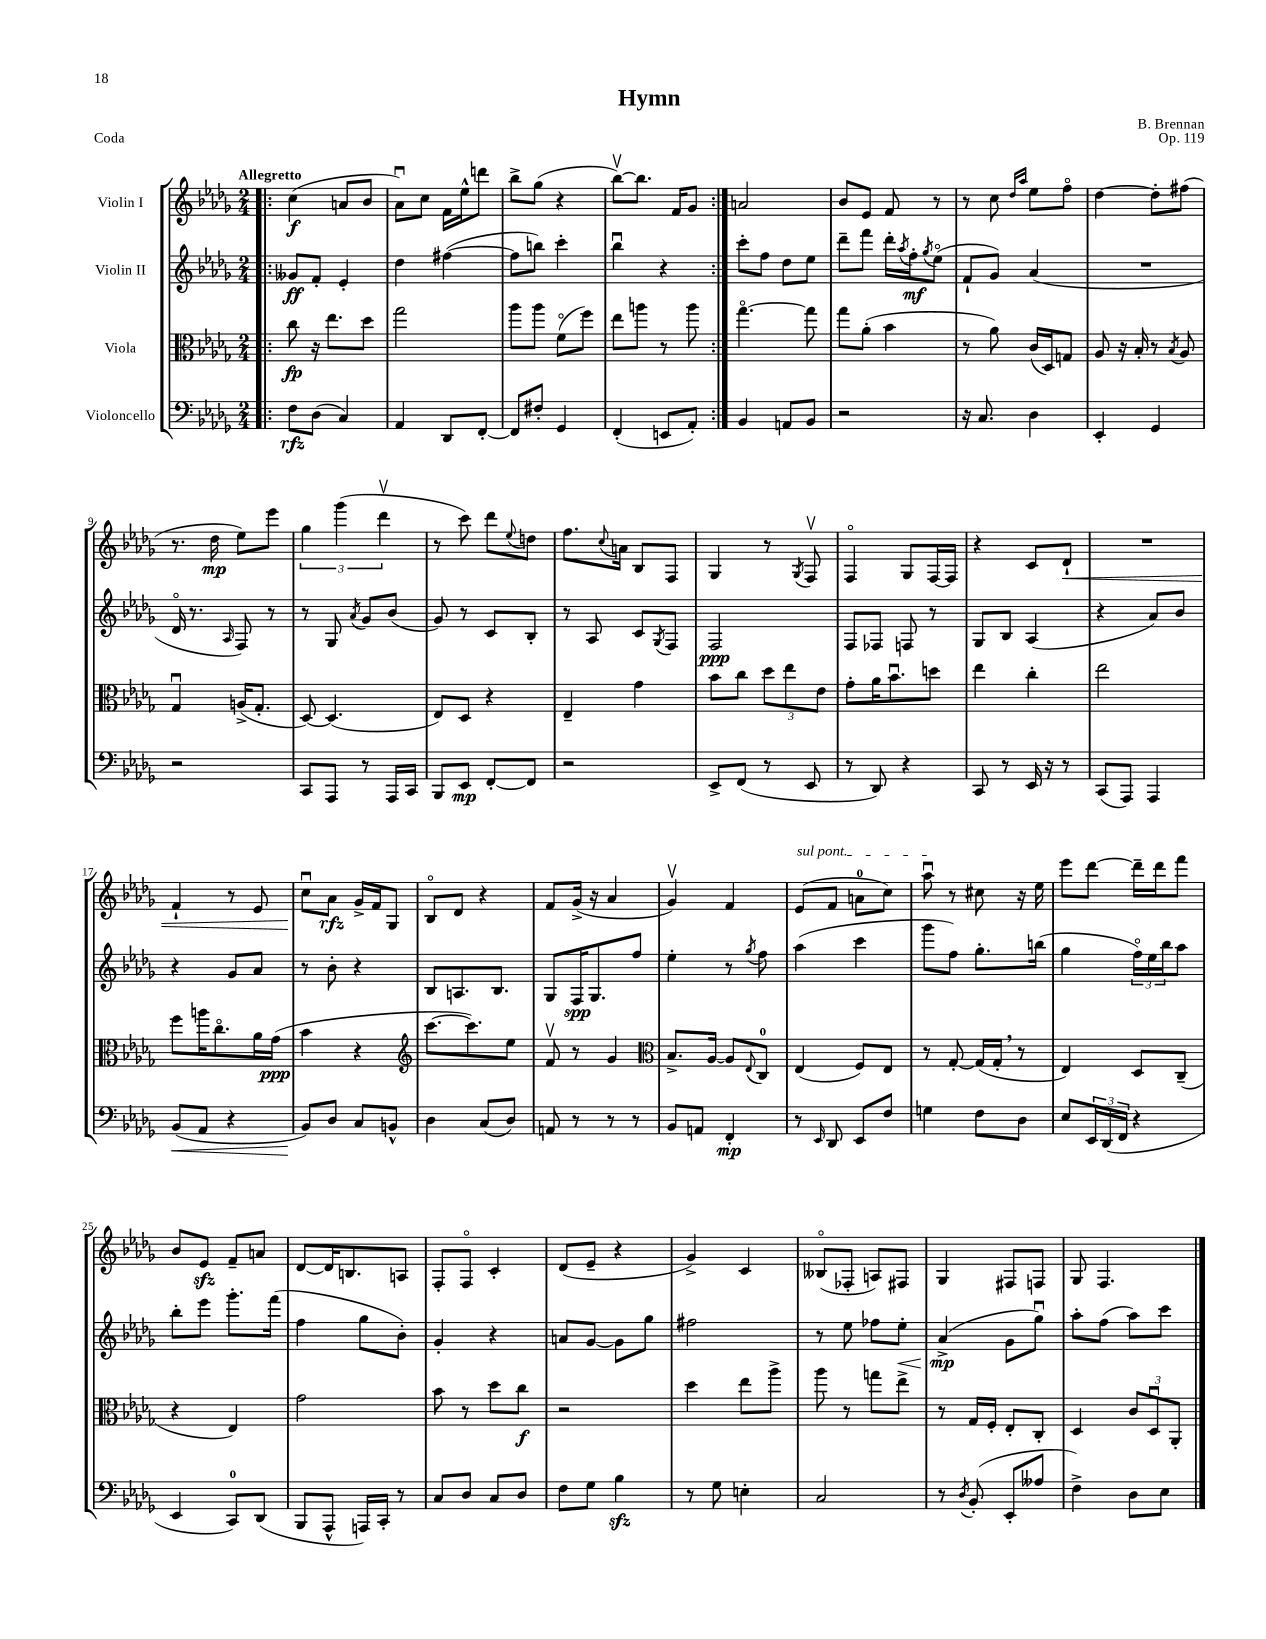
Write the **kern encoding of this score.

**kern	**kern	**kern	**kern
*staff4	*staff3	*staff2	*staff1
*clefF4	*clefC3	*clefG2	*clefG2
*k[b-e-a-d-g-]	*k[b-e-a-d-g-]	*k[b-e-a-d-g-]	*k[b-e-a-d-g-]
*M2/4	*M2/4	*M2/4	*M2/4
=!|:	=!|:	=!|:	=!|:
8F	8cc	8g--	(4cc
(8D-	16r	8f'	.
.	8.ee-	.	.
4C)	.	4e-'	8a
.	8dd-	.	8b-
=	=	=	=
4AA-	2gg-	4dd-	8a-u)
.	.	.	8cc
8DD-	.	([4ff#	16f
.	.	.	16ee-^^
[8FF'	.	.	8ddd
=	=	=	=
8FF]	8aa-	8ff#]	8bb-^
8F#'	8aa-	8bb)	(8gg-
4GG-	(8fo	4ccc'	4r
.	8ff)	.	.
=	=	=	=
(4FF'	8ee-	4bb-u	[8bb-v)
.	8aa	.	8.bb-]
8EE	8r	4r	.
.	.	.	16f
8AA-')	8aa	.	8g-
=:|!	=:|!	=:|!	=:|!
4BB-	[4.gg-o	8ccc'	2a
.	.	8ff	.
8AA	.	8dd-	.
8BB-	8gg-]	8ee-	.
=	=	=	=
2r	8gg-	8ddd-~	8b-
.	(8a-'	8fff	8e-
.	4b-	16ddd-'	8f
.	.	8qaa-	.
.	.	16ff'	.
.	.	8qgg-	.
.	.	(8ee-o	8r
=	=	=	=
16r	8r	8f`	8r
8.C	.	.	.
.	8a-)	8g-)	8cc
.	.	.	16qqdd-
.	.	.	16qqaa-
4D-	(16c	(4a-	8ee-
.	16D-)	.	.
.	8G	.	8ffo
=	=	=	=
4EE-'	8A-	2r	[4dd-
.	16r	.	.
.	16B-'	.	.
4GG-	8r	.	8dd-']
.	8qB-	.	.
.	8A-	.	(8ff#
=	=	=	=
2r	4G-u	16d-o	8.r
.	.	8.r	.
.	.	.	16dd-
.	.	16qqA-	.
.	(16A^	8F)	8ee-)
.	8.G-'	.	.
.	.	8r	8eee-
=	=	=	=
8CC	[8D-)	8r	6gg-
8AAA-	(4.D-]	8G-	.
.	.	.	(6ggg-
.	.	8qa-	.
8r	.	8g-	.
.	.	.	6ddd-v
16AAA-	.	(8b-	.
16CC	.	.	.
=	=	=	=
8BBB-	8E-)	8g-)	8r
8EE-	8D-	8r	8ccc)
[8FF'	4r	8c	8ddd-
.	.	.	8qqee-
8FF]	.	8B-'	8dd
=	=	=	=
2r	4E-~	8r	8.ff
.	.	8A-	.
.	.	.	8qqcc
.	.	.	16a
.	4g-	8c	8B-
.	.	8qG-	.
.	.	8F	8F
=	=	=	=
8EE-^	8b-	2F	4G-
(8FF	8cc	.	.
8r	12dd-	.	8r
.	12ee-	.	.
.	.	.	8qG-
8EE-	.	.	8Fv
.	12e-	.	.
=	=	=	=
8r	8g-'	8F	4Fo
8DD-)	16a-	8F-	.
.	8.b-u	.	.
4r	.	8F	8G-
.	8dd	8r	[16F
.	.	.	16F]
=	=	=	=
8CC	4ee-	8G-	4r
8r	.	8B-	.
16EE-	4cc'	(4A-	8c
16r	.	.	.
8r	.	.	8d-`
=	=	=	=
(8CC	2ee-	4r	2r
8AAA-)	.	.	.
4AAA-	.	8a-)	.
.	.	8b-	.
=	=	=	=
(8BB-	8ff	4r	4f`
8AA-	16aa	.	.
.	8.cco	.	.
4r	.	8g-	8r
.	16a-	8a-	8e-
.	(16g-	.	.
=	=	=	=
8BB-)	4b-	8r	8ccu
8D-	.	8b-'	8a-
8C	4r	4r	16g-^
.	.	.	16f
8BB^^	.	.	8G-
=	=	=	=
*	*clefG2	*	*
4D-	[8.ccc	8B-	8B-o
.	.	8.A	8d-
.	8.ccc])	.	.
(8C	.	.	4r
.	.	8.B-	.
8D-)	8ee-	.	.
=	=	=	=
8AA	8fv	8G-	8f
8r	8r	16F	(16g-^
.	.	8.G-	16r
8r	4g-	.	4a-
8r	.	8ff	.
=	=	=	=
*	*clefC3	*	*
8BB-	8.B-^	4ee-'	4g-v)
8AA	.	.	.
.	[16A-	.	.
4FF'	8A-]	8r	4f
.	8qqE-	8qgg-	.
.	8C	8ff	.
=	=	=	=
8r	(4E-	(4aa-	(8e-
16qqEE-	.	.	.
8DD-	.	.	8f
8EE-	8F)	4ccc	8a
8F	8E-	.	8cc)
=	=	=	=
4G	8r	8ggg-	8aa-u
.	[8G-'	8ff)	8r
8F	(16G-]	8.gg-'	8cc#
.	16G-'	.	.
8D-	8r	.	16r
.	.	(16bb	16ee-
=	=	=	=
8E-	4E-)	4gg-	8eee-
24EE-	.	.	[8ddd-
(24DD-	.	.	.
24FF	.	.	.
4r	8D-	24ffo)	16ddd-~]
.	.	24ee-	.
.	.	.	16ddd-
.	.	24bb-	.
.	(8C~	8aa-	8fff
=	=	=	=
4EE-	4r	8bb-'	8b-
.	.	8eee-	8e-
8CC)	4E-)	8.ggg-'	8f~
(8DD-	.	.	8a
.	.	(16fff	.
=	=	=	=
8BBB-	2g-	4ff	[8d-
8AAA-^^	.	.	16d-]
.	.	.	8.B
16AAA)	.	8gg-	.
16CC'	.	.	.
8r	.	8b-')	8A
=	=	=	=
8C	8b-	4g-'	8F'
8D-	8r	.	8Fo
8C	8dd-	4r	4c'
8D-	8cc	.	.
=	=	=	=
8F	2r	8a	(8d-
8G-	.	[8g-	8e-~
4B-	.	8g-]	4r
.	.	8gg-	.
=	=	=	=
8r	4dd-	2ff#	4g-^)
8G-	.	.	.
4E'	8ee-	.	4c
.	8aa-^	.	.
=	=	=	=
2C	8aa-	8r	(8B--o
.	8r	8ee-	8F-'
.	8gg	8ff-	8A)
.	8ee-^	8ee-'	8F#
=	=	=	=
8r	8r	(4a-^	4G-
8qD-	.	.	.
(8BB-'	16G-	.	.
.	16F'	.	.
8EE-'	8E-'	8g-	8F#
8A--	8C'	8gg-u)	8F
=	=	=	=
4F^)	4D-	8aa-'	8G-
.	.	(8ff	4.F
8D-	12c	8aa-)	.
.	12D-u	.	.
8E-	.	8ccc	.
.	12AA-'	.	.
==	==	==	==
*-	*-	*-	*-
